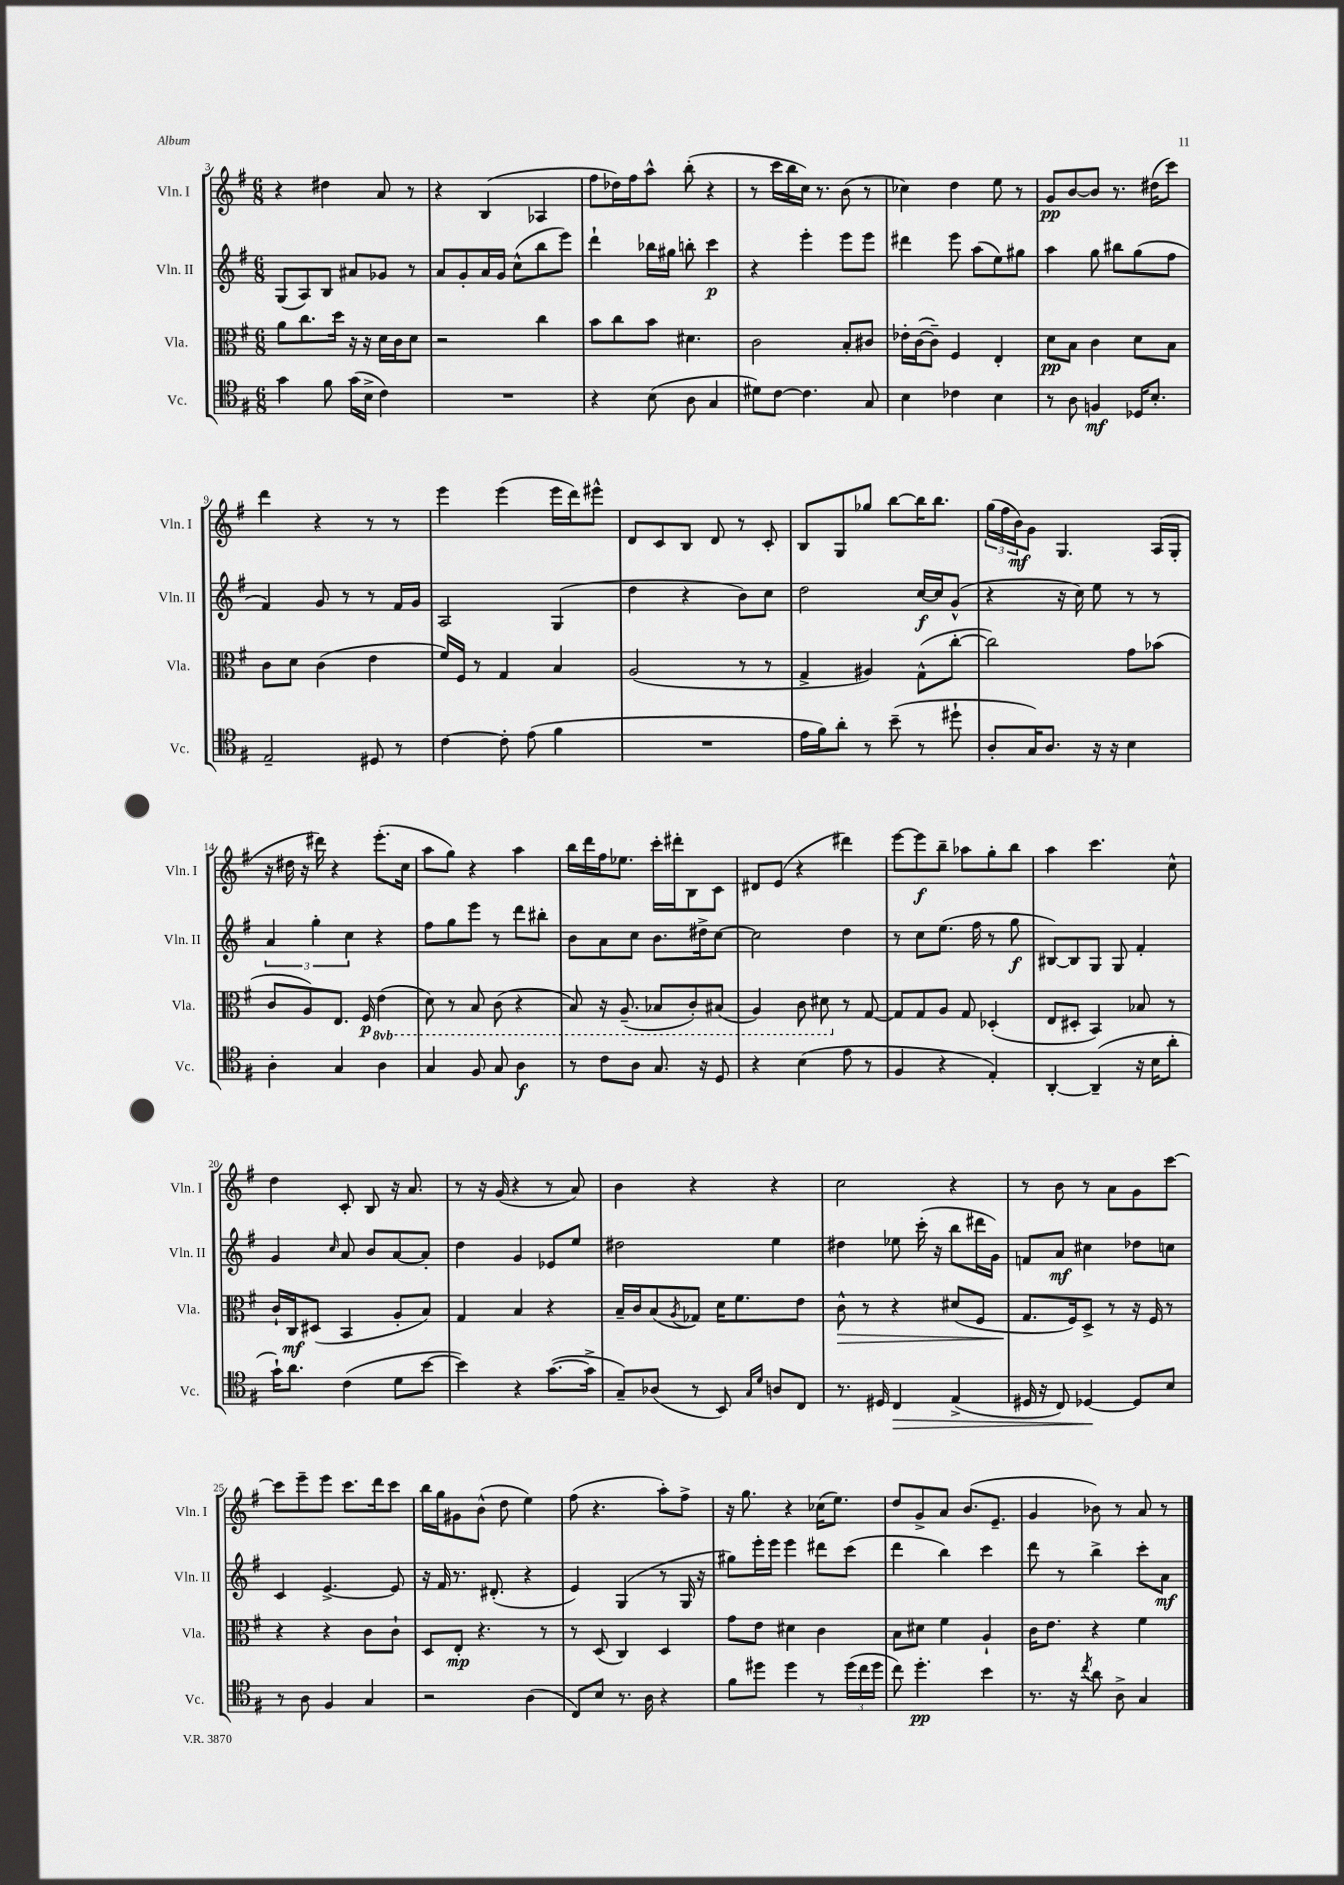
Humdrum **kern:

**kern	**dynam	**kern	**dynam	**kern	**dynam	**kern	**dynam
*part4	*part4	*part3	*part3	*part2	*part2	*part1	*part1
*staff4	*staff4	*staff3	*staff3	*staff2	*staff2	*staff1	*staff1
*I"Vc.	*	*I"Vla.	*	*I"Vln. II	*	*I"Vln. I	*
*I'Vc.	*	*I'Vla.	*	*I'Vln. II	*	*I'Vln. I	*
*clefC4	*	*clefC3	*	*clefG2	*	*clefG2	*
*k[f#]	*	*k[f#]	*	*k[f#]	*	*k[f#]	*
*M6/8	*	*M6/8	*	*M6/8	*	*M6/8	*
=3	=3	=3	=3	=3	=3	=3	=3
4g\	.	8a\L	.	(8G/L	.	4r	.
.	.	8.cc\	.	8A/)	.	.	.
8f#\	.	.	.	8B/J	.	4dd#X\	.
.	.	16dd\Jk	.	.	.	.	.
(16g\LL	.	16r	.	8a#X/L	.	.	.
16B^\JJ	.	16r	.	.	.	.	.
4c\)	.	16d\LL	.	8g-X/J	.	8a/	.
.	.	16c\J	.	.	.	.	.
.	.	8d\J	.	8r	.	8r	.
=4	=4	=4	=4	=4	=4	=4	=4
2.r	.	2r	.	8a/L	.	4r	.
.	.	.	.	8g'/	.	.	.
.	.	.	.	16a/L	.	(4B/	.
.	.	.	.	16g/JJ	.	.	.
.	.	.	.	(8cc^^\L	.	.	.
.	.	4cc\	.	8bb\	.	4A-X/	.
.	.	.	.	8eee\J)	.	.	.
=5	=5	=5	=5	=5	=5	=5	=5
4r	.	8b\L	.	4ddd`\	.	8ff#\L	.
.	.	8cc\	.	.	.	16dd-X\L)	.
.	.	.	.	.	.	16ff#\J	.
(8B\	.	8b\J	.	16bb-X\LL	.	8aa^^\J	.
.	.	.	.	16gg#X\JJ	.	.	.
8A\	.	4.d#X\	.	8bbn'\	.	(8bb'\	.
4G/	.	.	.	4ccc\	p	4r	.
=6	=6	=6	=6	=6	=6	=6	=6
8d#X\L)	.	2c\	.	4r	.	8r	.
[8c\J	.	.	.	.	.	16ccc\LL	.
.	.	.	.	.	.	16bb\	.
4.c\]	.	.	.	4eee'\	.	16cc\JJ)	.
.	.	.	.	.	.	8.r	.
.	.	8B'/L	.	8eee\L	.	(8b\	.
8G/	.	8c#X/J	.	8eee\J	.	8r	.
=7	=7	=7	=7	=7	=7	=7	=7
4B\	.	16e-X'\LL	.	4ddd#X\	.	4cc-X\)	.
.	.	([16c\J	.	.	.	.	.
.	.	8c~\J])	.	.	.	.	.
4c-X\	.	4F#/	.	8eee\	.	4dd\	.
.	.	.	.	(8aa\L	.	.	.
4B\	.	4E'/	.	8ee\)	.	8ee\	.
.	.	.	.	8gg#X\J	.	8r	.
=8	=8	=8	=8	=8	=8	=8	=8
8r	.	8d\L	pp	4aa\	.	8g/L	pp
8A\	.	8B\J	.	.	.	[8b/	.
4Fn/	mf	4c\	.	8gg\	.	8b/J]	.
.	.	.	.	8bb#X\L	.	8.r	.
16D-X/KL	.	8d\L	.	(8gg\	.	.	.
8.B'/J	.	.	.	.	.	(16dd#X\KL	.
.	.	8B\J	.	8ff#\J	.	8ccc\J)	.
!!LO:LB:g=z
=9	=9	=9	=9	=9	=9	=9	=9
2E~/	.	8c\L	.	4f#/)	.	4ddd\	.
.	.	8d\J	.	.	.	.	.
.	.	(4c\	.	8g/	.	4r	.
.	.	.	.	8r	.	.	.
8D#X/	.	4e\	.	8r	.	8r	.
8r	.	.	.	16f#/LL	.	8r	.
.	.	.	.	16g/JJ	.	.	.
=10	=10	=10	=10	=10	=10	=10	=10
[4c\	.	16f#/LL)	.	2A/	.	4eee\	.
.	.	16F#/JJ	.	.	.	.	.
.	.	8r	.	.	.	.	.
8c'\]	.	4G/	.	.	.	(4eee\	.
(8e\	.	.	.	.	.	.	.
4f#\	.	4B/	.	(4G/	.	16eee\LL	.
.	.	.	.	.	.	16ddd\J)	.
.	.	.	.	.	.	8eee#X^^\J	.
=11	=11	=11	=11	=11	=11	=11	=11
2.r	.	(2A/	.	4dd\	.	8d/L	.
.	.	.	.	.	.	8c/	.
.	.	.	.	4r	.	8B/J	.
.	.	.	.	.	.	8d/	.
.	.	8r	.	8b\L)	.	8r	.
.	.	8r	.	8cc\J	.	8c'/	.
=12	=12	=12	=12	=12	=12	=12	=12
16e\LL	.	4G^/	.	2dd\	.	8B/L	.
16f#\J)	.	.	.	.	.	.	.
8a'\J	.	.	.	.	.	8G/	.
8r	.	4A#X/)	.	.	.	8gg-X/J	.
(8b~\	.	.	.	.	.	[8bb\L	.
8r	.	(8G^^\L	.	[16cc/LL	f	16bb\K]	.
.	.	.	.	16cc/J]	.	8.bb\J	.
8dd#X`\	.	[8cc'\J	.	(8g^^/J	.	.	.
=13	=13	=13	=13	=13	=13	=13	=13
8A'/L	.	2cc\])	.	4r	.	(24gg\LL	.
.	.	.	.	.	.	24ff#\	.
.	.	.	.	.	.	24b\J)	mf
16G/K)	.	.	.	.	.	8g\J	.
8.A/J	.	.	.	.	.	.	.
.	.	.	.	16r	.	4.G/	.
.	.	.	.	16cc\)	.	.	.
16r	.	.	.	8ee\	.	.	.
16r	.	.	.	.	.	.	.
4B\	.	8g\L	.	8r	.	.	.
.	.	(8b-X\J	.	8r	.	(16A/LL	.
.	.	.	.	.	.	16G'/JJ	.
!!LO:LB:g=z
=14	=14	=14	=14	=14	=14	=14	=14
4A'\	.	8c/L	.	6a/	.	16r	.
.	.	.	.	.	.	16dd#X\	.
.	.	8A/)	.	.	.	16r	.
.	.	.	.	6gg'\	.	.	.
.	.	.	.	.	.	16ddd#X\)	.
4G/	.	8.E/J	.	.	.	4r	.
.	.	.	.	6cc\	.	.	.
.	.	16F#/	p	.	.	.	.
*	*	*8ba	*	*	*	*	*
4A\	.	(4E\	.	4r	.	(8.eee'\L	.
.	.	.	.	.	.	16cc\Jk	.
=15	=15	=15	=15	=15	=15	=15	=15
4G/	.	8D\)	.	8ff#\L	.	8aa\L	.
.	.	8r	.	8gg\	.	8gg\J)	.
8F#/	.	8BB/	.	8eee\J	.	4r	.
8G/	.	(8C\	.	8r	.	.	.
4A\	f	4r	.	8ddd\L	.	4aa\	.
.	.	.	.	8bb#X'\J	.	.	.
=16	=16	=16	=16	=16	=16	=16	=16
8r	.	8BB/)	.	8b\L	.	16bb\LL	.
.	.	.	.	.	.	16ddd\	.
8c\L	.	16r	.	8a\	.	16ff#\J	.
.	.	(8.AA~/	.	.	.	8.ee-X\J	.
8A\J	.	.	.	8cc\J	.	.	.
8.G/	.	8BB-X/L	.	8.b\L	.	16ccc'\LL	.
.	.	.	.	.	.	16ddd#X'\J	.
.	.	8C'/)	.	.	.	8B\	.
16r	.	.	.	16dd#X^\k	.	.	.
8D/	.	(8BB#X/J	.	[8cc\J	.	8c\J	.
=17	=17	=17	=17	=17	=17	=17	=17
4r	.	4AA/)	.	2cc\]	.	8d#X/L	.
.	.	.	.	.	.	(8e/J	.
(4B\	.	8C\	.	.	.	4r	.
.	.	8D#X\	.	.	.	.	.
*	*	*X8ba	*	*	*	*	*
8e\	.	8r	.	4dd\	.	4ddd#X\)	.
8r	.	[8G/	.	.	.	.	.
=18	=18	=18	=18	=18	=18	=18	=18
4F#/	.	8G/L]	.	8r	.	[8eee\L	.
.	.	8G/	.	8cc\L	.	8eee\]	f
4r	.	8A/J	.	(8.ee\J	.	8bb~\J	.
.	.	8G/	.	.	.	8aa-X\L	.
.	.	.	.	16ff#\	.	.	.
4E'/)	.	(4D-X'/	.	8r	.	8gg'\	.
.	.	.	.	8gg\	f	8bb\J	.
=19	=19	=19	=19	=19	=19	=19	=19
[4AA'/	.	8E/L	.	[8B#X/L)	.	4aa\	.
.	.	8D#X'/J	.	8B#/]	.	.	.
(4AA~/]	.	4BB/)	.	8G/J	.	4.ccc\	.
.	.	.	.	8G/	.	.	.
16r	.	8B-X/	.	4f#'/	.	.	.
16B\KL	.	.	.	.	.	.	.
8a'\J	.	8r	.	.	.	8cc^^\	.
!!LO:LB:g=z
=20	=20	=20	=20	=20	=20	=20	=20
16g`\KL)	.	16c`/LL	.	4g/	.	4dd\	.
8.a\J	.	16C/J	mf	.	.	.	.
.	.	(8D#X/J	.	.	.	.	.
.	.	.	.	16qqcc/	.	.	.
(4c\	.	4BB/	.	8a/	.	8c'/	.
.	.	.	.	8b/L	.	8B/	.
8d\L	.	8A'/L	.	[8a/	.	16r	.
.	.	.	.	.	.	8.a/	.
[8b\J	.	8B/J)	.	8a'/J]	.	.	.
=21	=21	=21	=21	=21	=21	=21	=21
4b\])	.	4G/	.	4dd\	.	8r	.
.	.	.	.	.	.	16r	.
.	.	.	.	.	.	(16g/	.
4r	.	4B/	.	4g/	.	4r	.
([8.g\L	.	4r	.	8e-X/L	.	8r	.
.	.	.	.	8ee/J	.	8a/)	.
16g^\Jk]	.	.	.	.	.	.	.
=22	=22	=22	=22	=22	=22	=22	=22
8G~/L)	.	16B~/LL	.	2dd#X\	.	4b\	.
.	.	16c/J	.	.	.	.	.
(8A-X/J	.	(8B/	.	.	.	.	.
.	.	8qA/	.	.	.	.	.
8r	.	8G-X/J)	.	.	.	4r	.
8BB/)	.	16d\KL	.	.	.	.	.
.	.	8.f#\	.	.	.	.	.
16qqG/LL	.	.	.	.	.	.	.
16qqd/JJ	.	.	.	.	.	.	.
8An/L	.	.	.	4ee\	.	4r	.
8C/J	.	8e\J	.	.	.	.	.
=23	=23	=23	=23	=23	=23	=23	=23
!	!	!	!LO:HP:b	!	!	!	!
8.r	.	8c^^\	>	4dd#X\	.	2cc\	.
.	.	8r	.	.	.	.	.
16D#X/	.	.	.	.	.	.	.
!	!LO:HP:b	!	!	!	!	!	!
4C/	>	4r	.	8ee-X\	.	.	.
.	.	.	.	(16ccc'\	.	.	.
.	.	.	.	16r	.	.	.
(4E^/	.	(8d#X/L	.	8bb\L	.	4r	.
.	.	8F#/J	.	16ddd#X\L	.	.	.
.	.	.	.	16g\JJ)	.	.	.
=24	=24	=24	=24	=24	=24	=24	=24
16D#X/	.	8.G/L	.	8fn/L	.	8r	.
16r	.	.	.	.	.	.	.
8C/)	.	.	.	8a/J	mf	8b\	.
.	.	16F#/k)	]	.	.	.	.
[4D-X/	.	8D^/J	.	4cc#X\	.	8r	.
.	.	8r	.	.	.	8a\L	.
8D-/L]	]	16r	.	8dd-X\L	.	8g\	.
.	.	16F#/	.	.	.	.	.
8B/J	.	8r	.	8ccn\J	.	[8ccc\J	.
!!LO:LB:g=z
=25	=25	=25	=25	=25	=25	=25	=25
8r	.	4r	.	4c/	.	8ccc\L]	.
8A\	.	.	.	.	.	8eee~\	.
4F#/	.	4r	.	[4.e^/	.	8eee\J	.
.	.	.	.	.	.	8.ccc\L	.
4G/	.	8c\L	.	.	.	.	.
.	.	.	.	.	.	16ddd\k	.
.	.	8c`\J	.	8e/]	.	8ccc\J	.
=26	=26	=26	=26	=26	=26	=26	=26
2r	.	8D/L	.	16r	.	16bb\LL	.
.	.	.	.	16f#/	.	16gg\J	.
.	.	8E'/J	mp	8.r	.	8g#X\	.
.	.	4.r	.	.	.	(8b^^\J	.
.	.	.	.	(8.d#X'/	.	.	.
.	.	.	.	.	.	8dd\	.
(4A\	.	.	.	4r	.	4ee\)	.
.	.	8r	.	.	.	.	.
=27	=27	=27	=27	=27	=27	=27	=27
8C/L)	.	8r	.	4e/)	.	(8ff#\	.
8B/J	.	(8D/	.	.	.	4.r	.
8.r	.	4C/)	.	(4G/	.	.	.
16A\	.	.	.	.	.	.	.
4r	.	4D/	.	8r	.	8aa'\L)	.
.	.	.	.	16G/	.	8ff#^\J	.
.	.	.	.	16r	.	.	.
=28	=28	=28	=28	=28	=28	=28	=28
8f#\L	.	8g\L	.	8gg#X\L)	.	16r	.
.	.	.	.	.	.	8.gg\	.
8dd#X\J	.	8e\J	.	16eee'\L	.	.	.
.	.	.	.	16eee\JJ	.	.	.
4dd#\	.	4d#X\	.	4eee\	.	4r	.
8r	.	4c\	.	8ddd#X\L	.	(16cc-X\KL	.
.	.	.	.	.	.	8.ee\J)	.
(24dd#\LL	.	.	.	(8ccc\J	.	.	.
24cc\	.	.	.	.	.	.	.
24dd#\JJ	.	.	.	.	.	.	.
=29	=29	=29	=29	=29	=29	=29	=29
8cc\)	.	8B\L	.	4ddd\	.	8dd/L	.
4.dd'\	pp	8d#X\J	.	.	.	8g^/	.
.	.	4f#\	.	4bb\)	.	8a/J	.
.	.	.	.	.	.	(8.b/L	.
4b\	.	4A`/	.	4ccc\	.	.	.
.	.	.	.	.	.	8.e~/J	.
=30	=30	=30	=30	=30	=30	=30	=30
8.r	.	16c\KL	.	8ddd\	.	4g/	.
.	.	8.e\J	.	.	.	.	.
.	.	.	.	8r	.	.	.
16r	.	.	.	.	.	.	.
8qcc/	.	.	.	.	.	.	.
8a\	.	4r	.	4bb^\	.	8b-X\)	.
8A^\	.	.	.	.	.	8r	.
4G/	.	4f#\	.	8ccc'\L	.	8a/	.
.	.	.	.	8a\J	mf	8r	.
==	==	==	==	==	==	==	==
*-	*-	*-	*-	*-	*-	*-	*-
